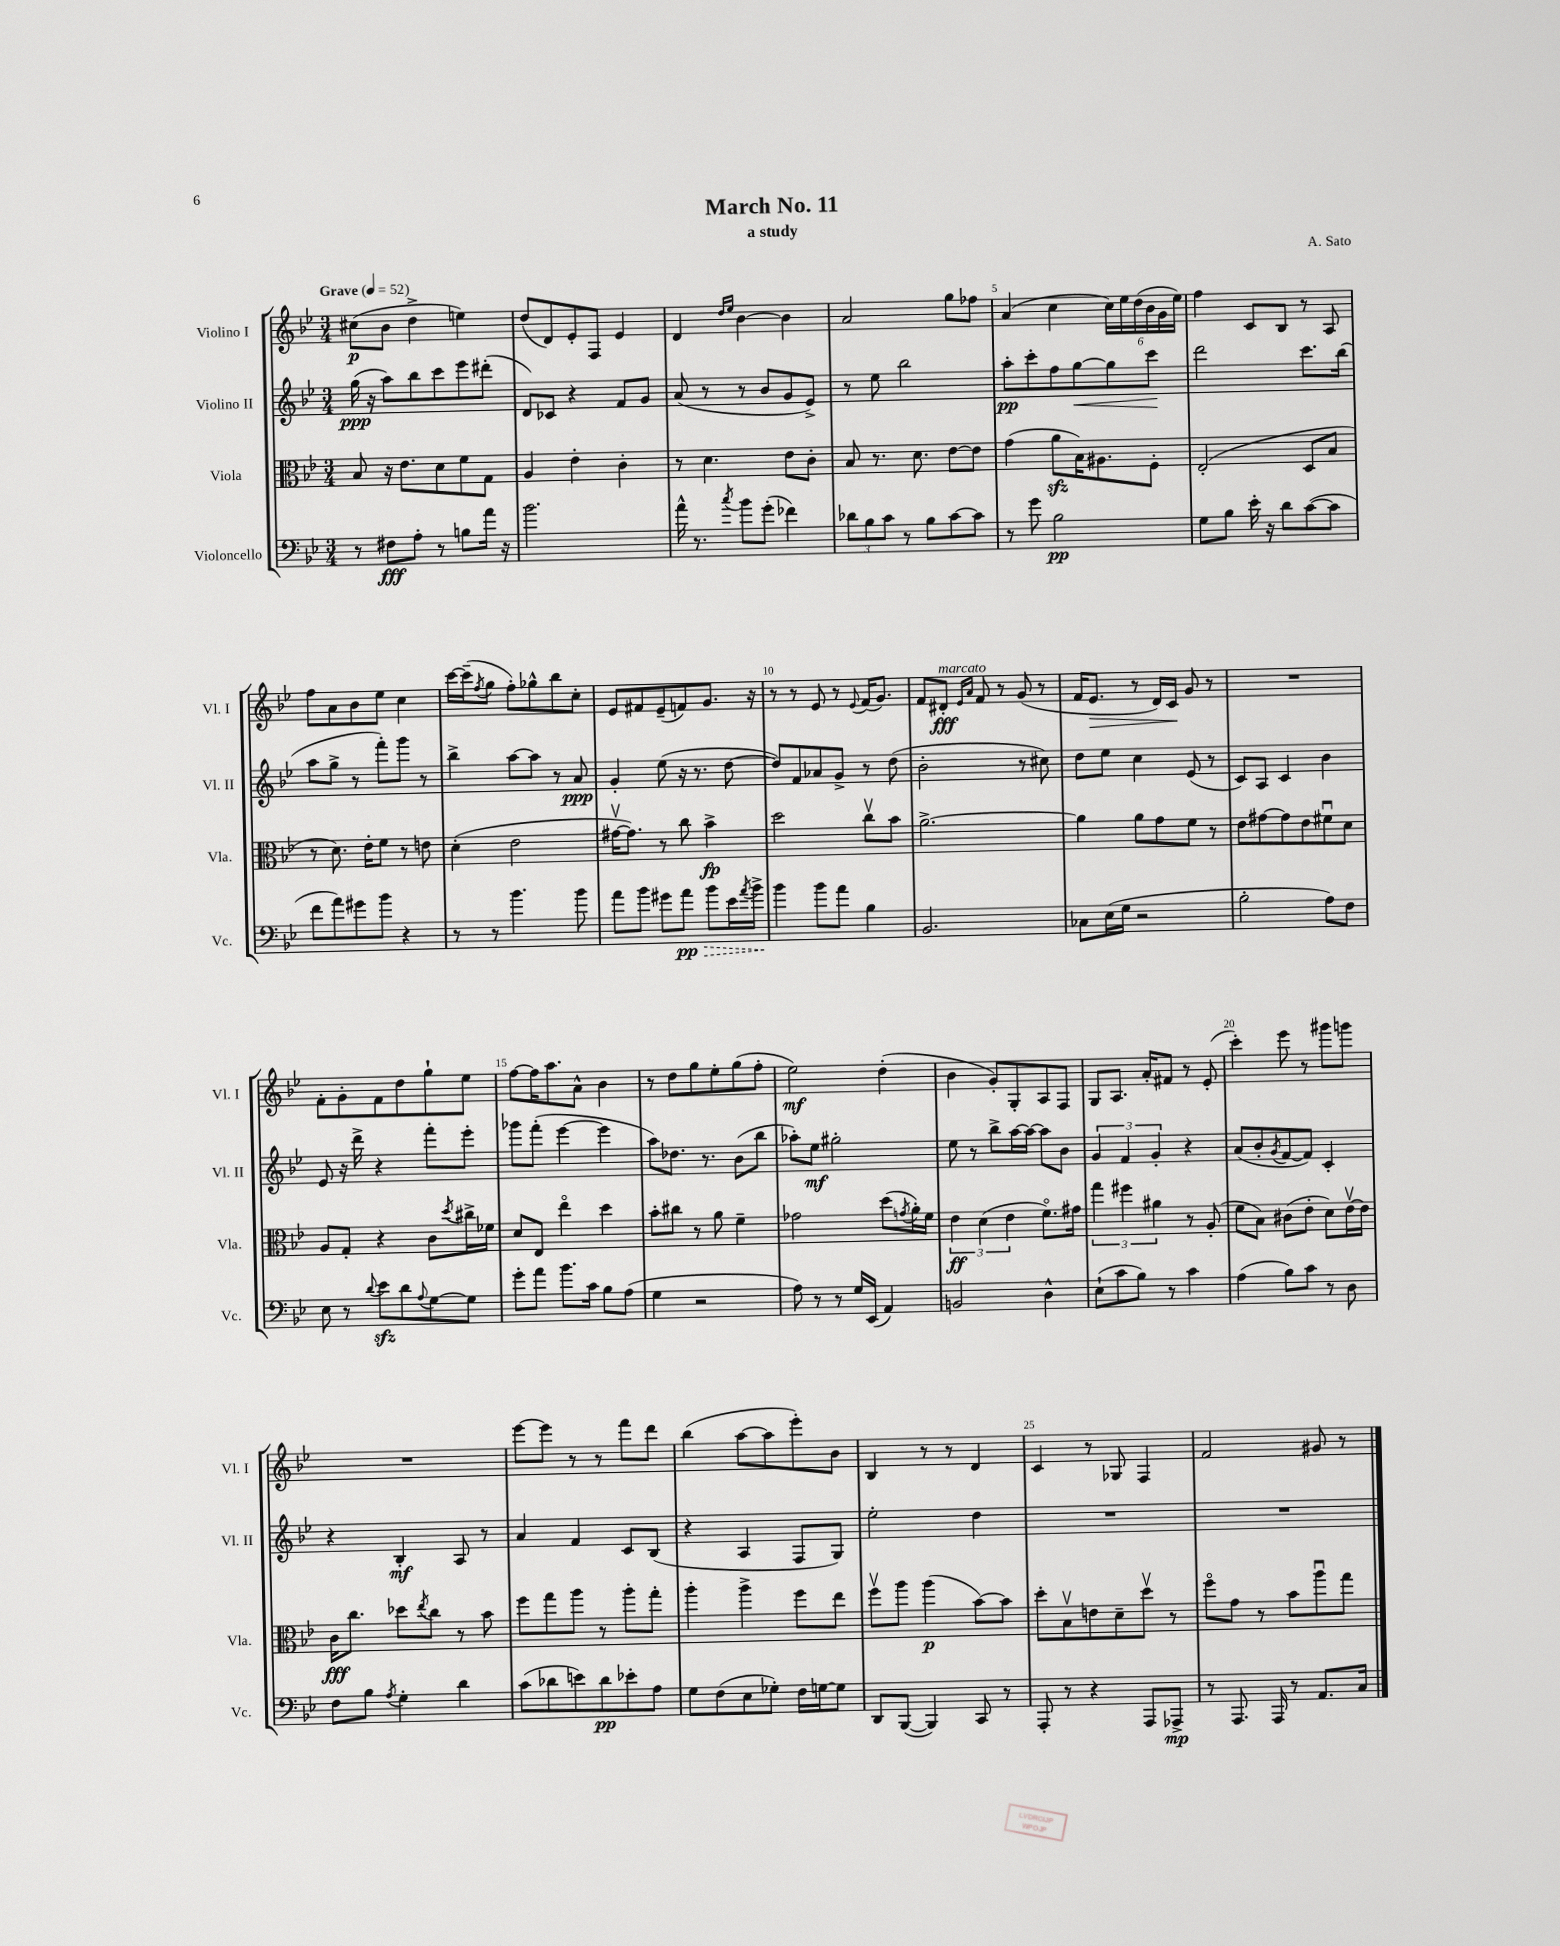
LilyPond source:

\header { title = "March No. 11" composer = "A. Sato" subtitle = "a study" }
<<
\new StaffGroup <<
\new Staff = "s0" \with { instrumentName = "Violino I" shortInstrumentName = "Vl. I" } {
    \clef treble \key bes \major \numericTimeSignature \time 3/4 \tempo "Grave" 4 = 52
    cis''8\p( bes'8 d''4-> e''4) |
    d''8( d'8) ees'8-. f8 ees'4 |
    d'4 \grace { d''16 ees''16 } bes'4~ bes'4 |
    a'2 g''8 fes''8 |
    a'4( c''4 \tuplet 6/4 { c''16) ees''16 d''16( bes'16 g'16 ees''16) } |
    f''4 c'8 bes8 r8 a8 |
    f''8 a'8 bes'8 ees''8 c''4 |
    c'''16~ c'''16--( \acciaccatura { f''8 } g''8 f''8-.) ges''8-^ bes''8 c''8-. |
    ees'8 fis'8 ees'8--( f'8) g'8. r16 |
    r8 r8 ees'8 r8 \appoggiatura { ees'8 } f'16( g'8.) |
    f'8 dis'8-.\fff^\markup { \italic "marcato" } \grace { ees'16 a'16 } f'8 r8 g'8( r8 |
    f'16 ees'8.\> r8 d'16) c'16\! g'8 r8 |
    R2. |
    f'8-. g'8-. f'8 d''8 g''8-! ees''8 |
    f''8~ f''16 a''8. a'8-^ bes'4 |
    r8 d''8 g''8 ees''8-. g''8( f''8-. |
    ees''2\mf) d''4-.( |
    bes'4 g'8-.) g8-. a8 f8 |
    g8 a8. a'16-. fis'8 r8 ees'8-.( |
    c'''4-.) ees'''8 r8 gis'''8 g'''8 |
    R2. |
    ees'''8~ ees'''8 r8 r8 f'''8 d'''8 |
    bes''4( a''8~ a''8 ees'''8-.) bes'8 |
    bes4 r8 r8 d'4 |
    c'4 r8 ges8 f4 |
    f'2 gis'8 r8 \bar "|." |
}
\new Staff = "s1" \with { instrumentName = "Violino II" shortInstrumentName = "Vl. II" } {
    \clef treble \key bes \major \numericTimeSignature \time 3/4
    g''16\ppp( r16 a''8) bes''8 c'''8 ees'''8 dis'''8-.( |
    d'8) ces'8 r4 f'8 g'8 |
    a'8( r8 r8 bes'8 g'8 ees'8->) |
    r8 ees''8 bes''2 |
    a''8-.\pp c'''8-. f''8 g''8~\< g''8 c'''8\! |
    d'''2 c'''8. bes''16( |
    a''8 g''8-> r8 f'''8-.) g'''8 r8 |
    bes''4-> a''8~ a''8 r8 a'8\ppp |
    g'4-. ees''8( r16 r8. d''8~ |
    d''8) f'8 aes'8 g'8-> r8 d''8( |
    bes'2-. r8 cis''8) |
    d''8 ees''8 c''4 ees'8( r8 |
    c'8) a8 c'4 bes'4 |
    ees'8 r16 d'''16-> r4 f'''8-. ees'''8-. |
    ges'''8 f'''8-.( ees'''4~ ees'''4 |
    a''8) des''8. r8. bes'8( bes''8 |
    aes''8-.) ees''8\mf gis''2-. |
    ees''8 r8 bes''8-> a''16~ a''16~ a''8 bes'8 |
    \tuplet 3/2 { g'4 f'4 g'4-. } r4 |
    a'8( bes'8-. \acciaccatura { g'8 } f'8~ f'8) c'4-. |
    r4 bes4-.\mf a8 r8 |
    a'4 f'4 c'8 bes8( |
    r4 a4 f8 g8) |
    ees''2-. d''4 |
    R2. |
    R2. \bar "|." |
}
\new Staff = "s2" \with { instrumentName = "Viola" shortInstrumentName = "Vla." } {
    \clef alto \key bes \major \numericTimeSignature \time 3/4
    bes8 r16 ees'8. d'8 f'8 g8 |
    a4 ees'4-. c'4-. |
    r8 d'4. ees'8 c'8-. |
    bes8 r8. d'8. ees'8~ ees'8 |
    g'4( a'8\sfz bes16) ais8. f8-. |
    ees2-.( d8 bes8 |
    r8 d'8.) ees'16-. f'8 r8 e'8 |
    d'4-.( ees'2 |
    gis'16~\upbow gis'8.) r8 c''8 bes'4->\fp |
    d''2 c''8\upbow bes'8 |
    a'2.~-> |
    a'4 a'8 g'8 f'8 r8 |
    ees'8 gis'8~ gis'8 ees'8 fis'8\downbow d'8 |
    a8 g8-. r4 c'8 \acciaccatura { d''8 } cis''16-> fes'16 |
    d'8 ees8 ees''4\flageolet d''4 |
    bes'8-. cis''8 r8 a'8 f'4-- |
    ges'2 d''8( \acciaccatura { g'8 } a'16-.) f'16 |
    \tuplet 3/2 { ees'4\ff d'4( ees'4 } f'8.\flageolet) gis'16 |
    \tuplet 3/2 { g''4 fis''4 ais'4 } r8 a8-.( |
    f'8 bes8) cis'8( ees'8-. d'8) ees'16~\upbow ees'16 |
    c'16\fff c''8. des''8 \acciaccatura { ees''8 } c''8 r8 bes'8 |
    f''8 g''8 a''8 r8 a''8-. g''8-. |
    a''4-. a''4-> f''8 ees''8 |
    f''8\upbow a''8 a''4\p( bes'8~) bes'8 |
    d''8-. bes8\upbow e'8 d'8-- d''8\upbow r8 |
    f''8\flageolet g'8 r8 bes'8 a''8\downbow g''8 \bar "|." |
}
\new Staff = "s3" \with { instrumentName = "Violoncello" shortInstrumentName = "Vc." } {
    \clef bass \key bes \major \numericTimeSignature \time 3/4
    r8 fis8\fff a8-. r8 b8 a'16 r16 |
    bes'2. |
    a'16-^ r8. \acciaccatura { c''8 } bes'8 g'8-.( fes'4) |
    \tuplet 3/2 { des'8 bes8 c'8 } r8 bes8 c'8~ c'8 |
    r8 g'8 bes2\pp |
    g8 bes8 ees'16-. r16 d'8 c'8~( c'8 |
    f'8 a'8) gis'8 bes'8 r4 |
    r8 r8 bes'4. bes'8 |
    a'8 bes'8 gis'8 \once \override Hairpin.style = #'dashed-line a'8\pp\> bes'8 ees'16 \acciaccatura { a'8 } bes'16-> |
    bes'4\! bes'8 a'8 bes4 |
    bes,2. |
    ces8 ees16( g16 r2 |
    bes2-. a8) f8 |
    ees8 r8 \appoggiatura { d'8 } ees'8\sfz d'8 \appoggiatura { a8 } g8~ g8 |
    g'8-. a'8 bes'8. c'16 bes8 a8( |
    g4 r2 |
    a8) r8 r8 g16 ees,16( a,4) |
    b,2 d4-^ |
    ees8-!( c'8 bes8) r8 c'4 |
    a4( bes8) c'8 r8 d8 |
    f8 bes8 \acciaccatura { a8 } g4-. d'4 |
    c'8( des'8 e'8) des'8\pp ees'8-. a8 |
    g8 f8( ees8 ges8-.) f16 g16~ g8 |
    d,8 bes,,8~( bes,,4) c,8 r8 |
    a,,8-. r8 r4 a,,8 aes,,8->\mp |
    r8 a,,8. a,,16 r8 a,8. c16 \bar "|." |
}
>>
>>
\layout { \context { \Score \override BarNumber.break-visibility = ##(#f #t #t) barNumberVisibility = #(every-nth-bar-number-visible 5) } }
